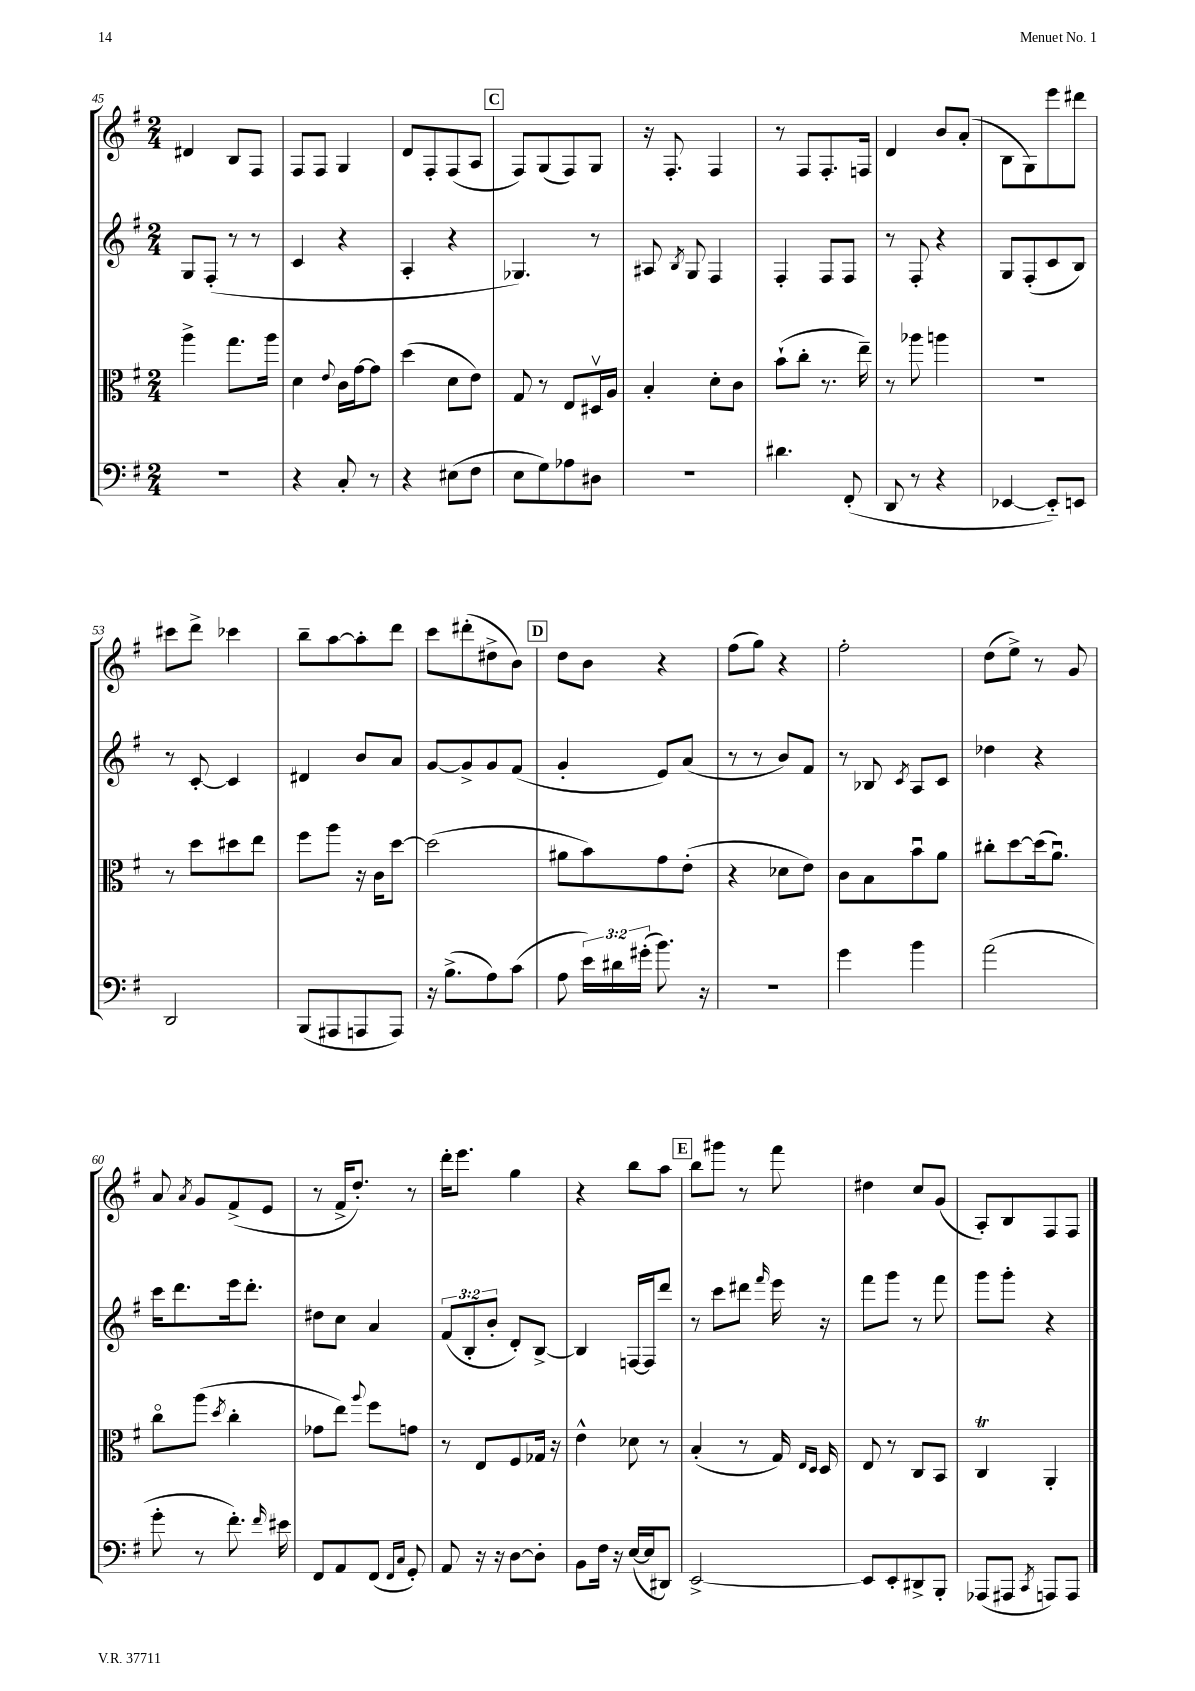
<<
\new StaffGroup <<
\new Staff = "s0" {
    \clef treble \key g \major \numericTimeSignature \time 2/4
    \autoBeamOff dis'4 b8[ fis8] |
    fis8[ fis8] g4 |
    d'8[ fis8-. fis8( a8] |
    \mark \markup { \box "C" } fis8[) g8( fis8) g8] |
    r16 fis8.-. fis4 |
    r8 fis8[ fis8.-. f16] |
    d'4 b'8[ a'8]-.( |
    b8[ g8) e'''8 dis'''8] |
    cis'''8[ d'''8]-> ces'''4 |
    b''8[-- a''8~ a''8-. d'''8] |
    c'''8[ dis'''8-.( dis''8-> b'8]) |
    \mark \markup { \box "D" } d''8[ b'8] r4 |
    fis''8[( g''8]) r4 |
    fis''2-. |
    d''8[( e''8]->) r8 g'8 |
    a'8 \acciaccatura { a'8 } g'8[ fis'8->( e'8] |
    r8 fis'16[-> d''8.]-.) r8 |
    d'''16[-. e'''8.] g''4 |
    r4 b''8[ a''8] |
    \mark \markup { \box "E" } b''8[ gis'''8] r8 fis'''8 |
    dis''4 c''8[ g'8]( |
    a8[-.) b8 fis8 fis8] \bar "|." |
}
\new Staff = "s1" {
    \clef treble \key g \major \numericTimeSignature \time 2/4 \override Staff.TupletNumber.text = #tuplet-number::calc-fraction-text
    \autoBeamOff g8[ fis8]-.( r8 r8 |
    c'4 r4 |
    a4-. r4 |
    \mark \markup { \box "C" } ges4.) r8 |
    ais8 \acciaccatura { b8 } g8 fis4 |
    fis4-. fis8[ fis8] |
    r8 fis8-. r4 |
    g8[ fis8-.( c'8 b8]) |
    r8 c'8~-. c'4 |
    dis'4 b'8[ a'8] |
    g'8[~ g'8-> g'8 fis'8]( |
    \mark \markup { \box "D" } g'4-. e'8[) a'8]( |
    r8 r8 b'8[) fis'8] |
    r8 bes8 \acciaccatura { c'8 } a8[ c'8] |
    des''4 r4 |
    c'''16[ d'''8. e'''16 d'''8.]-. |
    dis''8[ c''8] a'4 |
    \tuplet 3/2 { fis'8[( b8-. b'8]-. } d'8[-.) b8]~-> |
    b4 f16[~ f16 d'''8] |
    \mark \markup { \box "E" } r8 c'''8[ dis'''8] \grace { fis'''16 } e'''16 r16 |
    fis'''8[ g'''8] r8 fis'''8 |
    g'''8[ g'''8]-. r4 \bar "|." |
}
\new Staff = "s2" {
    \clef alto \key g \major \numericTimeSignature \time 2/4
    \autoBeamOff a''4-> g''8.[ a''16] |
    d'4 \appoggiatura { e'8 } c'16[ g'16~ g'8] |
    d''4( d'8[ e'8]) |
    \mark \markup { \box "C" } g8 r8 e8[ dis16\upbow a16] |
    b4-. d'8[-. c'8] |
    b'8[-!( c''8]-. r8. e''16--) |
    r8 aes''8 a''4 |
    r2 |
    r8 d''8[ dis''8 e''8] |
    fis''8[ a''8] r16 c'16[ d''8]~ |
    d''2( |
    \mark \markup { \box "D" } ais'8[ b'8) g'8 e'8]-.( |
    r4 des'8[ e'8]) |
    c'8[ b8 b'8\downbow a'8] |
    cis''8[-. d''8~ d''16( a'8.]\downbow) |
    c''8[\flageolet a''8]( \acciaccatura { d''8 } c''4-. |
    ges'8[ e''8]) \appoggiatura { a''8 } fis''8[ g'8] |
    r8 e8[ fis8 ges16] r16 |
    e'4-^ des'8 r8 |
    \mark \markup { \box "E" } b4-.( r8 g16) \grace { e16[ d16] } d16 |
    e8 r8 c8[ b,8] |
    c4\trill a,4-. \bar "|." |
}
\new Staff = "s3" {
    \clef bass \key g \major \numericTimeSignature \time 2/4 \override Staff.TupletNumber.text = #tuplet-number::calc-fraction-text
    \autoBeamOff R2 |
    r4 c8-. r8 |
    r4 eis8[( fis8] |
    \mark \markup { \box "C" } e8[ g8) aes8 dis8] |
    R2 |
    dis'4. fis,8-.( |
    d,8 r8 r4 |
    ees,4~ ees,8[-_) e,8] |
    d,2 |
    b,,8[( ais,,8 a,,8 a,,8]) |
    r16 b8.[->( a8) c'8]( |
    \mark \markup { \box "D" } a8 \tuplet 3/2 { e'16[) dis'16 gis'16]-.( } b'8.) r16 |
    r2 |
    g'4 b'4 |
    a'2( |
    g'8-. r8 fis'8.-.) \grace { fis'16 } eis'16 |
    fis,8[ a,8 fis,8]( \grace { fis,16[ c16] } g,8-.) |
    a,8 r16 r16 d8[~ d8]-. |
    b,8[ fis16] r16 e16[~( e16 dis,8]) |
    \mark \markup { \box "E" } e,2~-> |
    e,8[ e,8-. dis,8-> b,,8]-. |
    aes,,8[( ais,,8] \acciaccatura { c,8 } a,,8[) a,,8] \bar "|." |
}
>>
>>
\layout { \context { \Score currentBarNumber = #45 } }
